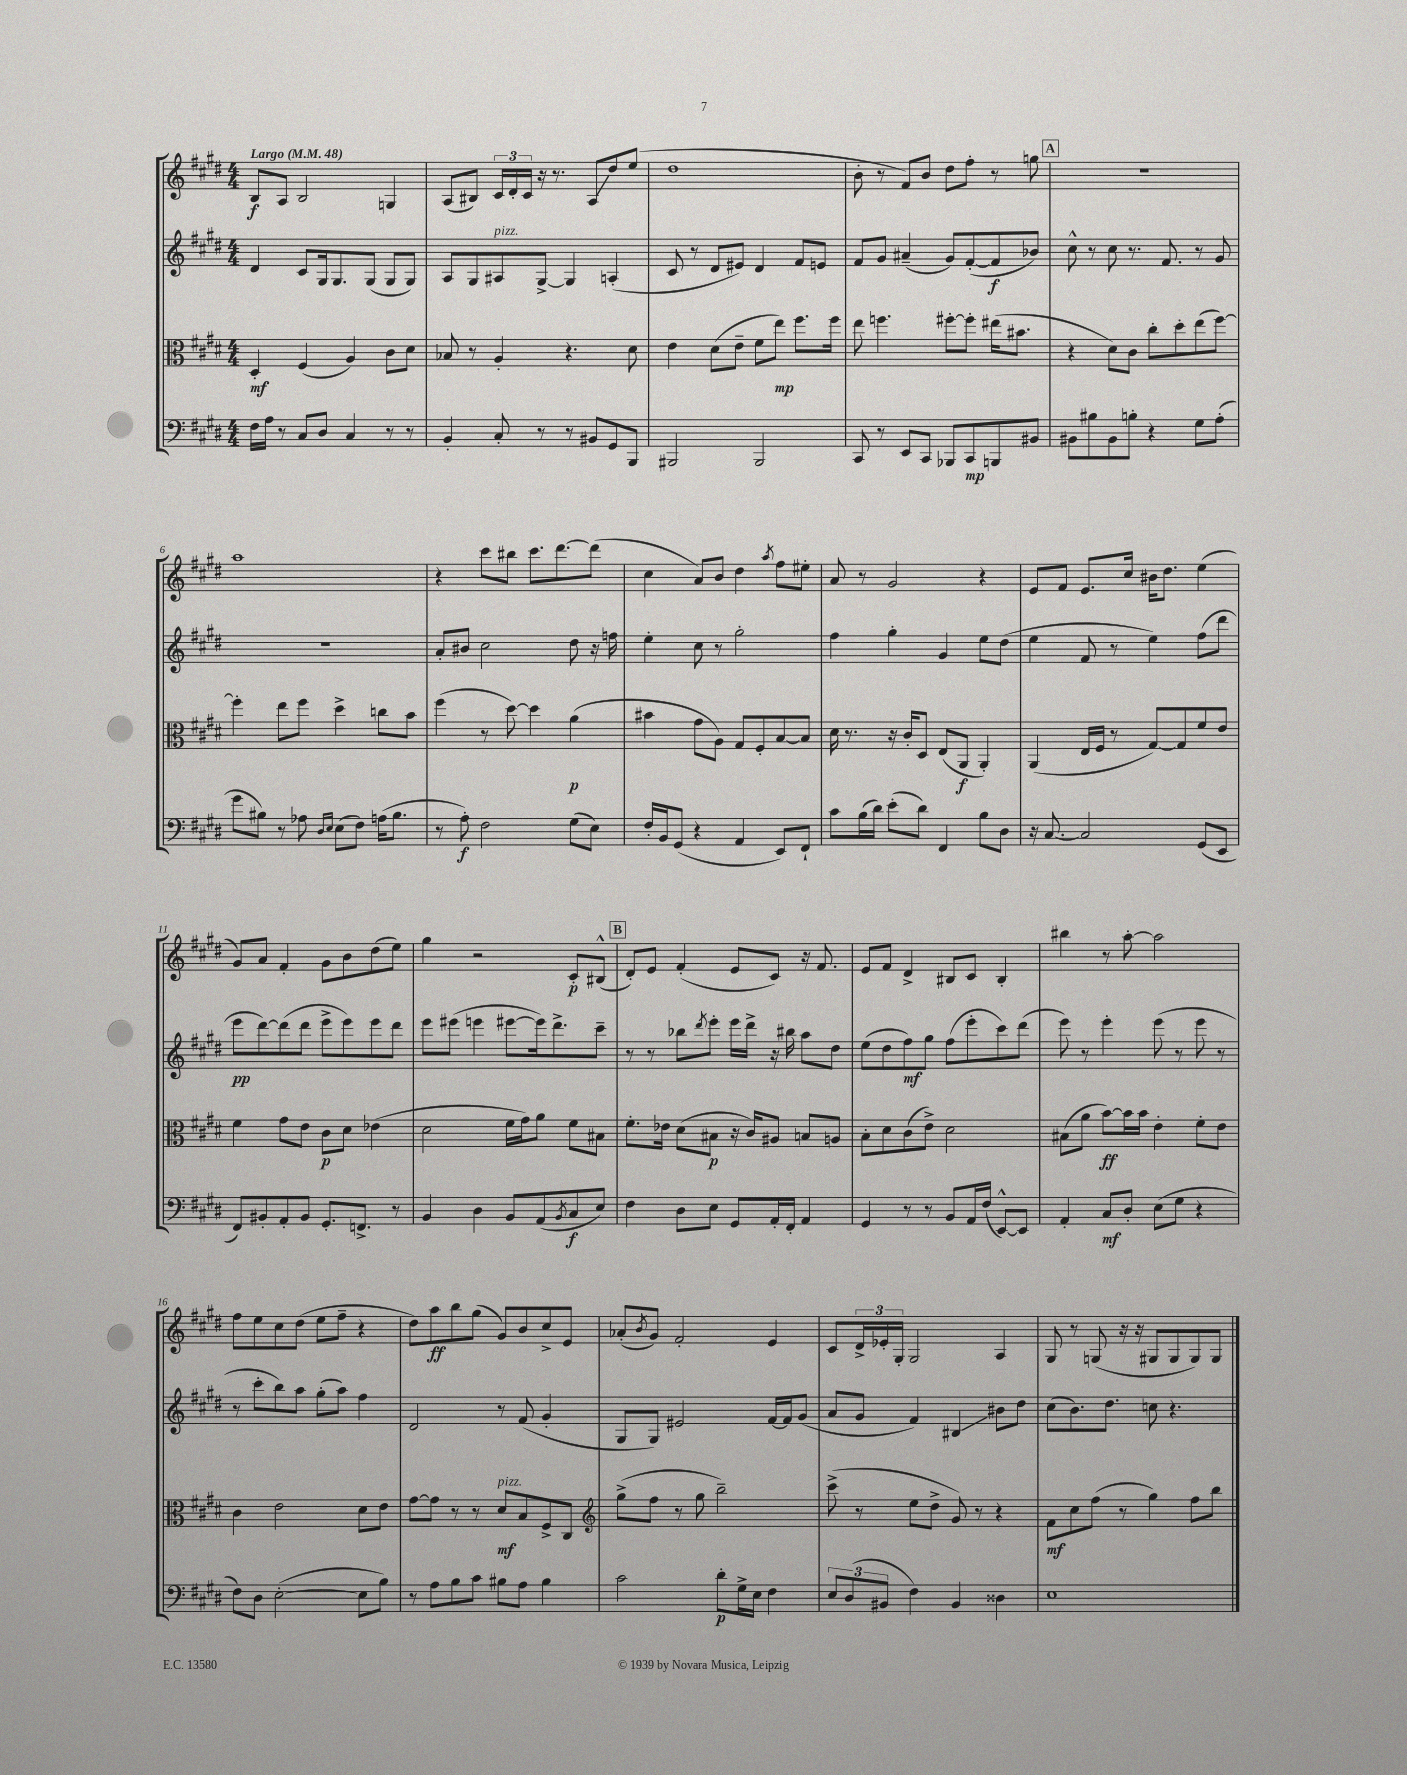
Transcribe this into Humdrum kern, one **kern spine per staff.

**kern	**kern	**kern	**kern
*staff4	*staff3	*staff2	*staff1
*clefF4	*clefC3	*clefG2	*clefG2
*k[f#c#g#d#]	*k[f#c#g#d#]	*k[f#c#g#d#]	*k[f#c#g#d#]
*M4/4	*M4/4	*M4/4	*M4/4
*MM48	*MM48	*MM48	*MM48
16F#	4D#'	4d#	8B
16A	.	.	.
8r	.	.	8A
8C#	(4F#	8c#	2B
8D#	.	16G#	.
.	.	8.G#	.
4C#	4A)	.	.
.	.	(8G#	.
8r	8c#	8G#	4G
8r	8d#	8G#)	.
=	=	=	=
4BB'	8B-	8A	(8A
.	8r	8G#	8B#)
8C#'	4A'	8A#	24c#
.	.	.	24d#'
.	.	.	24c#
8r	.	[8G#^	16r
.	.	.	8.r
8r	4.r	4G#]	.
8BB#	.	.	8A
8GG#	.	(4A'	8dd#
8BBB	8d#	.	(8ee
=	=	=	=
2BBB#	4e	8c#	1dd#
.	.	8r	.
.	(8d#	8d#	.
.	8e~	8e#)	.
2BBB#	8f#	4d#	.
.	8ee)	.	.
.	8.ff#	8f#	.
.	.	8e	.
.	16ff#	.	.
=	=	=	=
8CC#	8ee	8f#	8b'
8r	4.ff	8g#	8r
8EE	.	(4a#~	8f#)
8CC#	.	.	8b
8BBB-	[8ff#'	8g#)	8dd#
8CC#	8ff#']	([8f#'	8ff#'
8BBB	(16ee#	8f#]	8r
.	8.b#	.	.
8BB#	.	8b-)	8gg
=	=	=	=
8BB#	4r	8cc#^^	1r
8B#	.	8r	.
8BB#	8d#)	8cc#	.
8B'	8c#	8.r	.
4r	8cc#'	.	.
.	.	8.f#	.
.	8dd#'	.	.
8G#	(8ee	8r	.
(8A'	[8ff#)	8g#	.
=	=	=	=
8g#	4ff#']	1r	1aa
8B#)	.	.	.
8r	8ee	.	.
8A-	8ff#	.	.
16qqD#	.	.	.
16qqE	.	.	.
(8E	4dd#^	.	.
8F#)	.	.	.
(16A	8cc	.	.
8.B#	.	.	.
.	8b	.	.
=	=	=	=
8r	(4ff#	8a'	4r
8A')	.	8b#	.
2F#	8r	2cc#	8ccc#
.	[8dd#)	.	8bb#
.	4dd#]	.	8.ccc#
.	.	.	[8.ddd#
(8G#	(4a	8dd#	.
8E)	.	16r	(8ddd#]
.	.	16ff	.
=	=	=	=
16F#'	4b#	4ee'	4cc#
16BB	.	.	.
(8GG#	.	.	.
4r	8g#	8cc#	8a)
.	8A)	8r	8b
4AA	8G#	2gg#'	4dd#
.	8F#'	.	.
.	.	.	8qaa
8EE)	[8B	.	8ff#
8FF#`	8B]	.	8ee#'
=	=	=	=
8c#	16d#	4ff#	8a
.	8.r	.	.
(16B	.	.	8r
16d#)	.	.	.
(8e'	16r	4gg#'	2g#
.	16c#'	.	.
8d#)	8D#	.	.
4FF#	(8E	4g#	.
.	8AA	.	.
8B	4AA')	8ee	4r
8D#	.	(8dd#	.
=	=	=	=
16r	(4AA	4ee	8e
[8.C#	.	.	.
.	.	.	8f#
2C#]	16E	8f#	8.e
.	16F#	.	.
.	8r	8r	.
.	.	.	16cc#
.	[8G#)	4ee)	16b#
.	.	.	8.dd#
.	8G#]	.	.
(8GG#	8f#	(8ff#	(4ee
8EE	8e	8ddd#	.
=	=	=	=
8FF#)	4f#	8eee	8g#)
8BB#'	.	[8ddd#)	8a
8AA'	8g#	(8ddd#]	4f#'
8BB#	8e	8ddd#	.
8.GG#'	8c#	8eee^	8g#
.	8d#	8eee)	8b
8.FF^	.	.	.
.	(4e-	8eee	(8dd#
8r	.	8ddd#	8ee)
=	=	=	=
4BB	2d#	8eee	4gg#
.	.	(8eee#	.
4D#	.	4eee	2r
8BB	16f#	[8eee#	.
.	16g#)	.	.
(8AA	8a	16eee#])	.
.	.	8.ddd#^	.
8qBB	.	.	.
8C#	8f#	.	8c#'
8E)	8B#	8ccc#~	(8B#^^
=	=	=	=
4F#	8.f#'	8r	8d#')
.	.	8r	8e
.	16e-	.	.
8D#	(8d#	8bb-	(4f#'
.	.	8qddd#	.
8E	8B#	8eee'	.
8GG#	16r	16eee	8e
.	16c#)	16ddd#^	.
16AA'	8A#	16r	8c#)
16FF#'	.	16bb#	.
4AA	8B	8aa	16r
.	.	.	8.f#
.	8A	8dd#	.
=	=	=	=
4GG#	8B'	(8ee	8e
.	8d#	8dd#	8f#
8r	(8c#	8ff#)	4d#^
8r	8e^)	8gg#	.
8BB	2d#	(8ff#	8B#
16AA	.	8eee'	8c#
(16F#	.	.	.
[8EE^^)	.	8ccc#)	4B#'
8EE]	.	(8ddd#	.
=	=	=	=
4AA'	(8B#	8eee)	4bb#
.	8a	8r	.
8C#	[8b)	4eee'	8r
8D#'	16b]	.	[8aa'
.	16b	.	.
(8E	4e'	(8eee	2aa]
8G#	.	8r	.
4r	8f#'	8eee	.
.	8e	8r	.
=	=	=	=
8F#)	4c#	8r	8ff#
8D#	.	8ccc#'	8ee
([2E'	2e	8bb)	8cc#
.	.	8aa	(8dd#
.	.	(8gg#'	8ee
.	.	8aa)	8ff#~
8E]	8d#	4ff#	4r
8B)	8e	.	.
=	=	=	=
8r	[8g#	2d#	8dd#)
8A	8g#]	.	8aa
8B	8r	.	8bb
8c#	8r	.	(8gg#
8B#	8d#	8r	8g#)
8A	8B	(8f#	8b
4B#	8F#^	4g#'	8cc#^
.	8C#	.	8e
=	=	=	=
*	*clefG2	*	*
2c#	(8gg#^	8G#	(8a-'
.	.	.	8qb
.	8ff#	8G#)	8g#)
.	8r	2e#	2f#'
.	8gg#	.	.
8d#'	2bb~)	.	.
16G#^	.	.	.
16E	.	.	.
4F#	.	[16f#	4e
.	.	16f#]	.
.	.	(8g#	.
=	=	=	=
12E	(8ccc#^	8a	8c#
(12D#	.	.	.
.	8r	8g#	24d#^
12BB#	.	.	24e-'
.	.	.	24G#'
4F#)	8ee	4f#)	2G#
.	8dd#^	.	.
4BB#	8g#)	4B#	.
.	8r	.	.
4D##	4r	8b#	4A
.	.	8dd#	.
=	=	=	=
1E	8f#	(8cc#	8G#
.	8cc#	8.b)	8r
.	(8ff#	.	(8G
.	.	8.dd#	.
.	8r	.	16r
.	.	.	16r
.	4gg#)	8cc	8G#
.	.	4.r	8G#
.	8ff#	.	8G#)
.	8bb	.	8G#
==	==	==	==
*-	*-	*-	*-
